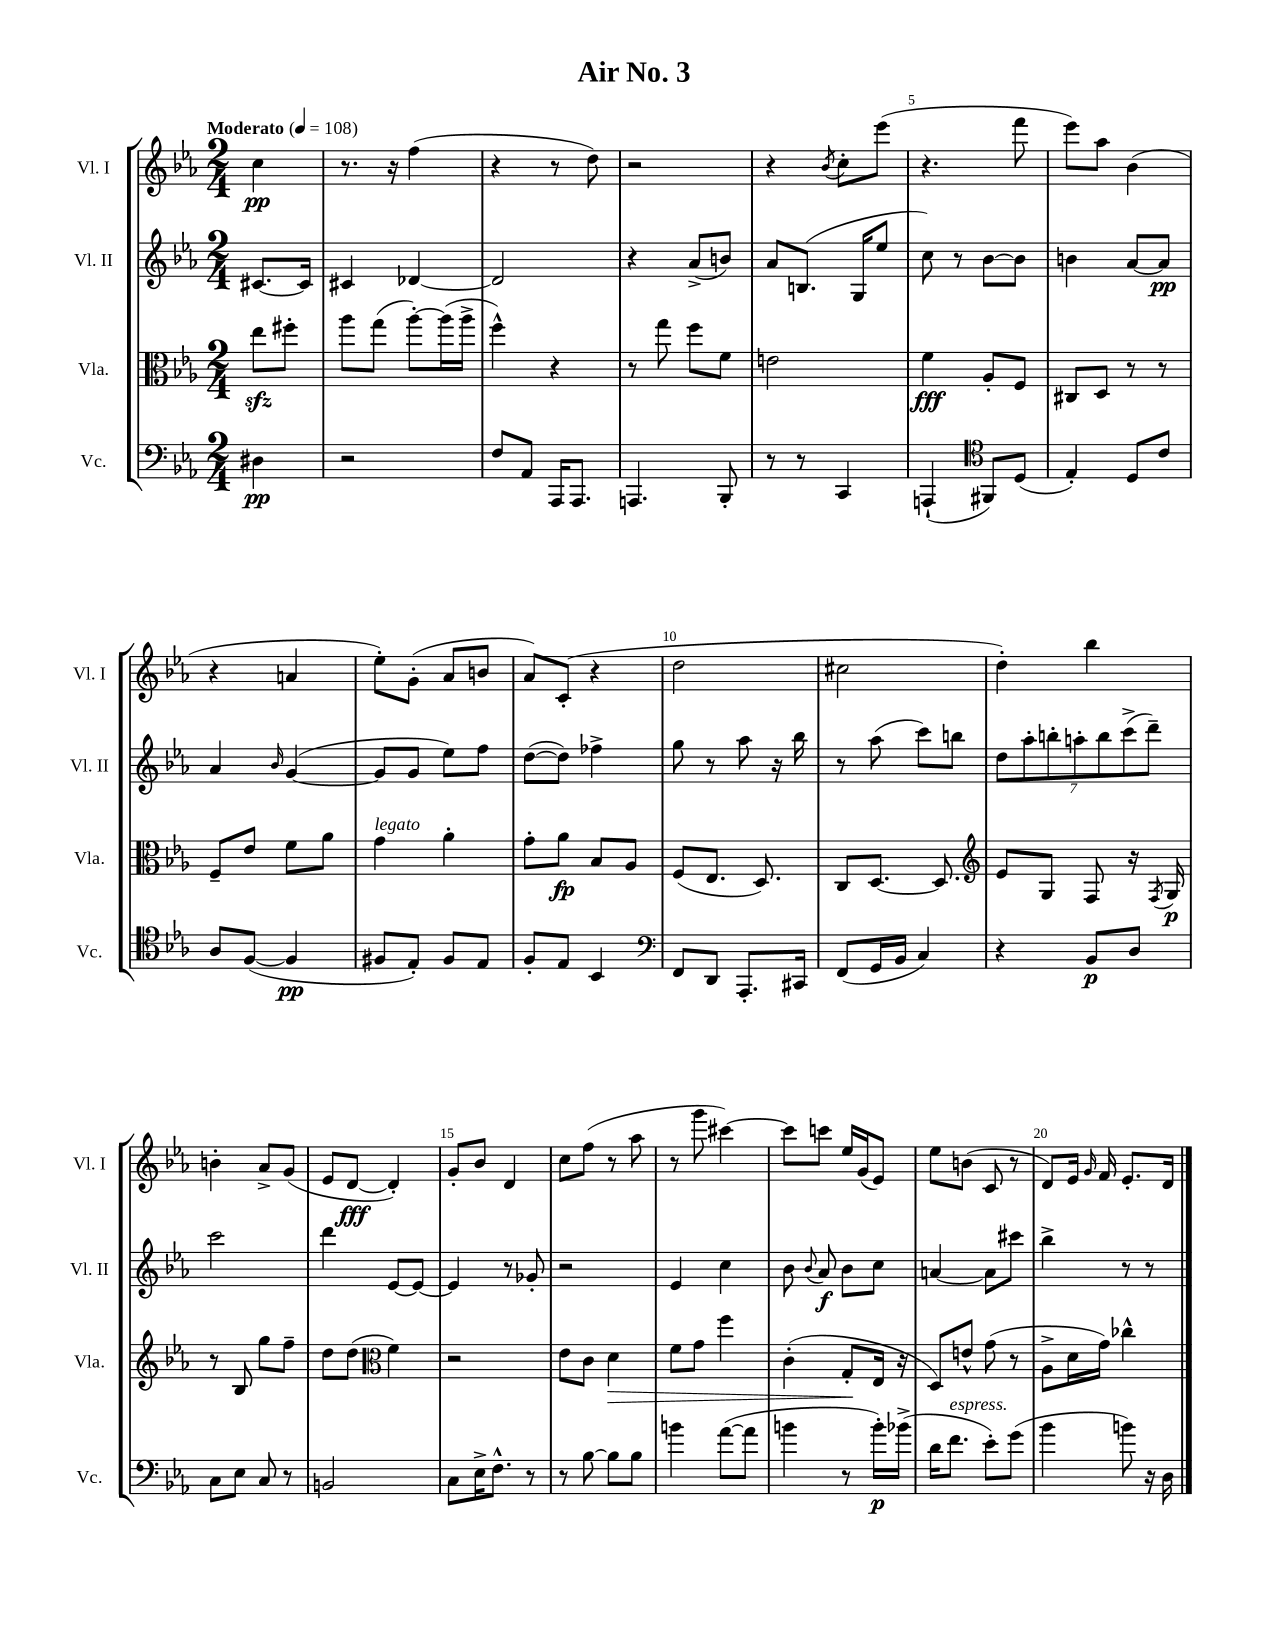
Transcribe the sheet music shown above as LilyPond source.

\header { title = "Air No. 3" }
<<
\new StaffGroup <<
\new Staff = "s0" \with { instrumentName = "Vl. I" shortInstrumentName = "Vl. I" } {
    \clef treble \key ees \major \numericTimeSignature \time 2/4 \partial 4 \tempo "Moderato" 4 = 108
    \autoBeamOff c''4\pp |
    r8. r16 f''4( |
    r4 r8 d''8) |
    r2 |
    r4 \acciaccatura { bes'8 } c''8[-. ees'''8]( |
    r4. f'''8 |
    ees'''8[) aes''8] bes'4( |
    r4 a'4 |
    ees''8[-.) g'8]-.( aes'8[ b'8] |
    aes'8[) c'8]-.( r4 |
    d''2 |
    cis''2 |
    d''4-.) bes''4 |
    b'4-. aes'8[-> g'8]( |
    ees'8[ d'8]~\fff d'4-.) |
    g'8[-. bes'8] d'4 |
    c''8[ f''8]( r8 aes''8 |
    r8 g'''8 cis'''4~) |
    cis'''8[ c'''8] ees''16[ g'16( ees'8]) |
    ees''8[ b'8]( c'8 r8 |
    d'8[) ees'16] \grace { g'16 } f'16 ees'8.[-. d'16] \bar "|." |
}
\new Staff = "s1" \with { instrumentName = "Vl. II" shortInstrumentName = "Vl. II" } {
    \clef treble \key ees \major \numericTimeSignature \time 2/4 \partial 4
    \autoBeamOff cis'8.[~ cis'16] |
    cis'4 des'4~ |
    des'2 |
    r4 aes'8[->( b'8]) |
    aes'8[ b8.]( g16[ ees''8] |
    c''8) r8 bes'8[~ bes'8] |
    b'4 aes'8[~ aes'8]\pp |
    aes'4 \grace { bes'16 } g'4~( |
    g'8[ g'8] ees''8[) f''8] |
    d''8[~( d''8]) fes''4-> |
    g''8 r8 aes''8 r16 bes''16 |
    r8 aes''8( c'''8[) b''8] |
    \tuplet 7/4 { d''8[ aes''8-. b''8-. a''8-. b''8 c'''8->( d'''8]--) } |
    c'''2 |
    d'''4 ees'8[~ ees'8]~ |
    ees'4 r8 ges'8-. |
    r2 |
    ees'4 c''4 |
    bes'8 \appoggiatura { bes'8 } aes'8\f bes'8[ c''8] |
    a'4~ a'8[ cis'''8] |
    bes''4-> r8 r8 \bar "|." |
}
\new Staff = "s2" \with { instrumentName = "Vla." shortInstrumentName = "Vla." } {
    \clef alto \key ees \major \numericTimeSignature \time 2/4 \partial 4
    \autoBeamOff ees''8[\sfz fis''8]-. |
    aes''8[ g''8]( aes''8[~-.) aes''16( aes''16]-> |
    f''4-^) r4 |
    r8 g''8 f''8[ f'8] |
    e'2 |
    f'4\fff aes8[-. f8] |
    cis8[ d8] r8 r8 |
    f8[-- ees'8] f'8[ aes'8] |
    g'4^\markup { \italic "legato" } aes'4-. |
    g'8[-. aes'8]\fp bes8[ aes8] |
    f8[( ees8.] d8.) |
    c8[ d8.]~ d8. |
    \clef treble ees'8[ g8] f8 r16 \acciaccatura { f8 } g16\p |
    r8 bes8 g''8[ f''8]-- |
    d''8[ d''8]( \clef alto f'4) |
    r2 |
    ees'8[ c'8] d'4\> |
    f'8[ g'8] f''4 |
    c'4-.( g8[-.\! ees16] r16 |
    d8[) e'8]-^ g'8( r8 |
    aes8[-> d'16 g'16]) ces''4-^ \bar "|." |
}
\new Staff = "s3" \with { instrumentName = "Vc." shortInstrumentName = "Vc." } {
    \clef bass \key ees \major \numericTimeSignature \time 2/4 \partial 4
    \autoBeamOff dis4\pp |
    r2 |
    f8[ aes,8] aes,,16[ aes,,8.] |
    a,,4. bes,,8-. |
    r8 r8 c,4 |
    a,,4-!( \clef tenor fis,8[) d8]( |
    ees4-.) d8[ c'8] |
    aes8[ f8]~( f4\pp |
    fis8[ ees8]-.) fis8[ ees8] |
    f8[-. ees8] bes,4 |
    \clef bass f,8[ d,8] aes,,8.[-. cis,16] |
    f,8[( g,16 bes,16] c4) |
    r4 bes,8[\p d8] |
    c8[ ees8] c8 r8 |
    b,2 |
    c8[ ees16-> f8.]-^ r8 |
    r8 bes8~ bes8[ bes8] |
    b'4 aes'8[~( aes'8] |
    b'4 r8 b'16[-.\p) bes'16]->( |
    d'16[ f'8.]^\markup { \italic "espress." } ees'8[-.) g'8]( |
    bes'4 b'8) r16 d16 \bar "|." |
}
>>
>>
\layout { \context { \Score \override BarNumber.break-visibility = ##(#f #t #t) barNumberVisibility = #(every-nth-bar-number-visible 5) } }
